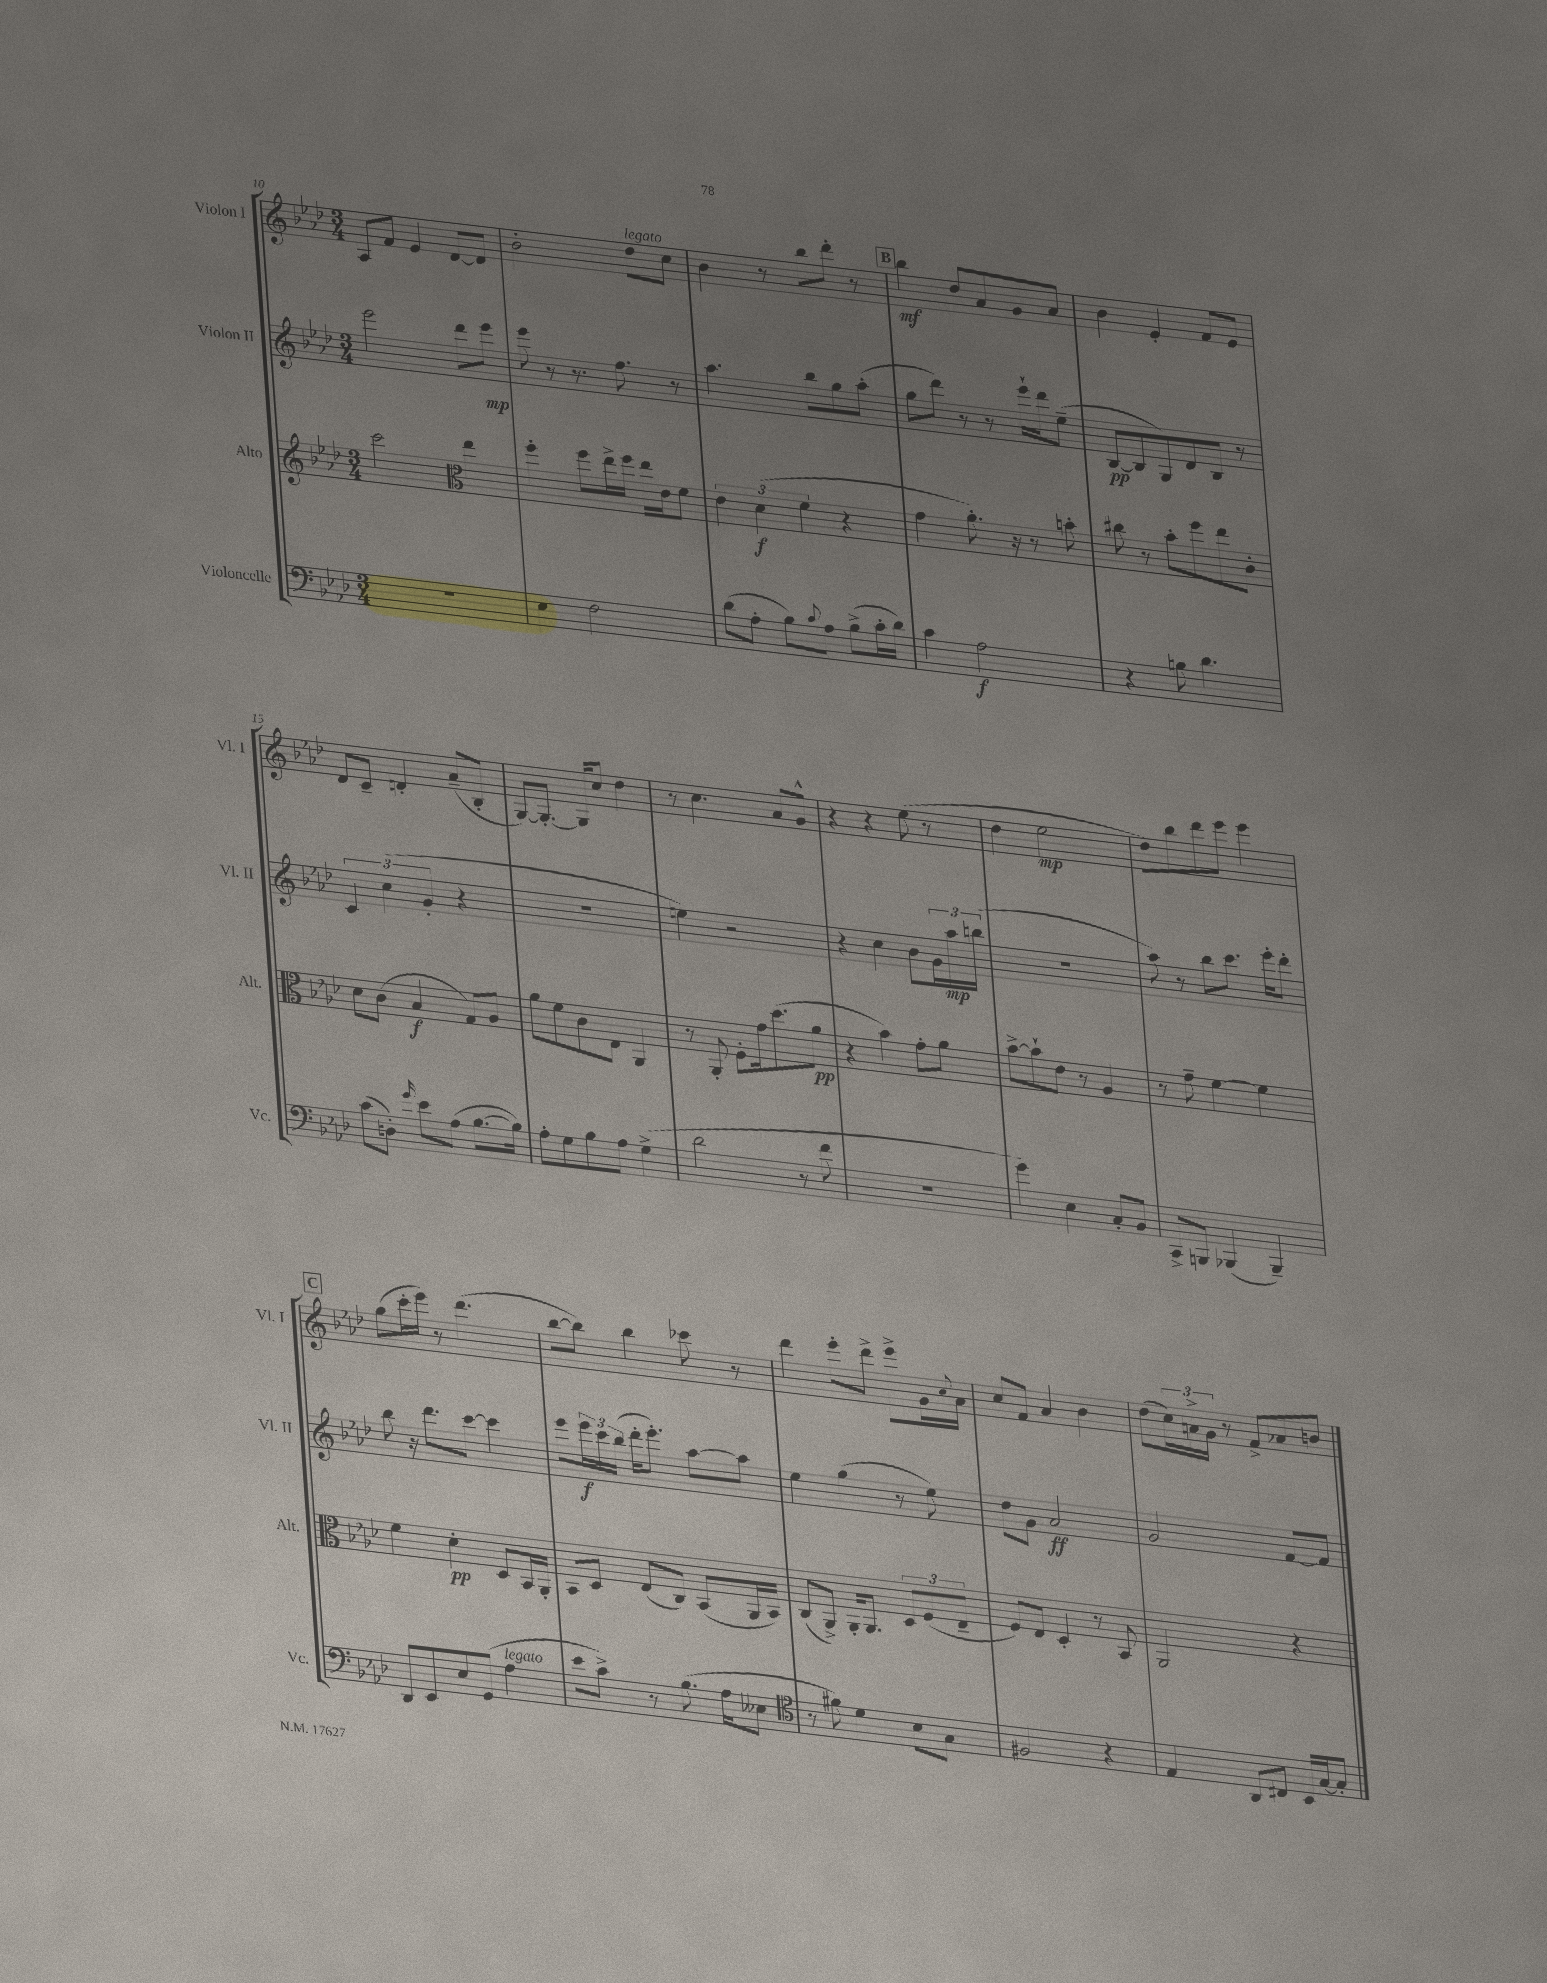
<<
\new StaffGroup <<
\new Staff = "s0" \with { instrumentName = "Violon I" shortInstrumentName = "Vl. I" } {
    \clef treble \key aes \major \numericTimeSignature \time 3/4
    aes8 f'8 ees'4 des'8~ des'8 |
    bes'2-. des''8^\markup { \italic "legato" } c''8 |
    bes'4 r8 bes''8 des'''8-. r8 |
    \mark \markup { \box "B" } bes''4\mf des''8 aes'8 g'8 aes'8 |
    bes'4 ees'4-. f'8 ees'8 |
    des'8 c'8-- d'4-. aes'8--( bes8-. |
    g8~) g8.~-. g16 c''8 des''4 |
    r8 c''4. aes'8 g'8-^ |
    r4 r4 ees''8( r8 |
    des''4 ees''2\mp |
    des''8) bes''8 des'''8 ees'''8 ees'''4 |
    \mark \markup { \box "C" } g''8( c'''16-. ees'''16) r8 des'''4.( |
    bes''8~ bes''8) bes''4 ces'''8 r8 |
    des'''4 ees'''8-. des'''8-> ees'''8-> g'16 \appoggiatura { c''8 } aes'16 |
    c''8 f'8 aes'4 bes'4 |
    des''8( \tuplet 3/2 { c''16) a'16-> g'16 } r8 f'8-> aes'8 b'8 \bar "|." |
}
\new Staff = "s1" \with { instrumentName = "Violon II" shortInstrumentName = "Vl. II" } {
    \clef treble \key aes \major \numericTimeSignature \time 3/4
    ees'''2 des'''8 ees'''8\mp |
    ees'''8 r8 r8. f''8. r8 |
    aes''4. bes''8 g''8 aes''8-.( |
    \mark \markup { \box "B" } g''8 des'''8) r8 r8 ees'''16-! des'''16 ees''8--( |
    bes8~\pp bes8 g8) des'8 bes8 r8 |
    \tuplet 3/2 { c'4 c''4( g'4-. } r4 |
    R2. |
    e''4) r2 |
    r4 c''4 bes'8 \tuplet 3/2 { g'16 aes''16\mp b''16( } |
    R2. |
    aes''8) r8 bes''8 c'''8. ees'''16-. des'''8-. |
    \mark \markup { \box "C" } bes''8 r16 des'''8. c'''8~ c'''4 |
    ees'''8 \tuplet 3/2 { ees'''16\f c'''16 bes''16( } des'''16-. ees'''8.-.) aes''8~ aes''8 |
    ees''4 g''4( r8 ees''8) |
    des''8 g'8 aes'2\ff |
    g'2 f'8~ f'8 \bar "|." |
}
\new Staff = "s2" \with { instrumentName = "Alto" shortInstrumentName = "Alt." } {
    \clef treble \key aes \major \numericTimeSignature \time 3/4
    c'''2 \clef alto ees''4 |
    f''4-. f''8 ees''16-> f''16 ees''16 ees'16 f'8 |
    \tuplet 3/2 { ees'4 des'4\f( f'4 } r4 |
    \mark \markup { \box "B" } g'4 aes'8.-.) r16 r8 b'8-. |
    cis''8 r8 bes'8-. f''8 ees''8 c'8-. |
    des'8 c'8( bes4\f g8) aes8 |
    aes'8 f'8 c'8 ees8 aes,4 |
    r8 aes,8-. f8-. g'16 des''8.( aes'8\pp |
    r4 bes'4) g'8-. aes'8 |
    bes'8~-> bes'8-! ees'8 r8 aes4 |
    r8 g'8-- f'4~ f'4 |
    \mark \markup { \box "C" } f'4 des'4-.\pp des8 bes,16 aes,16-. |
    bes,8 des8 ees8( c8) bes,8( aes,16 bes,16) |
    c8( aes,8->) aes,16-. aes,8. \tuplet 3/2 { des8 f8( ees8-- } |
    f8) ees8 des4-. r8 bes,8 |
    aes,2 r4 \bar "|." |
}
\new Staff = "s3" \with { instrumentName = "Violoncelle" shortInstrumentName = "Vc." } {
    \clef bass \key aes \major \numericTimeSignature \time 3/4
    R2. |
    ees4 f2 |
    des'8( aes8-. bes8) \appoggiatura { c'8 } aes8 bes8->( c'16-. des'16) |
    \mark \markup { \box "B" } c'4 aes2\f |
    r4 b8 des'4. |
    c'8( d8-.) \grace { g'16 } ees'8 aes8( bes8.~ bes16) |
    aes8-. g8 bes8 aes8 g4->( |
    des'2 r8 f'8 |
    R2. |
    g'4) ees4 c8-. bes,8 |
    c,8-> b,,8 bes,,4( bes,,4--) |
    \mark \markup { \box "C" } des,8 ees,8 ees8 g,8( aes4^\markup { \italic "legato" } |
    ees'8 c'8->) r8 bes8.( aes16 eeses8 |
    \clef tenor r8 fis'8) des'4 bes8 g8 |
    fis2 r4 |
    ees4 aes,8 cis8 bes,16 g16~ g8-. \bar "|." |
}
>>
>>
\layout { \context { \Score currentBarNumber = #10 } }
